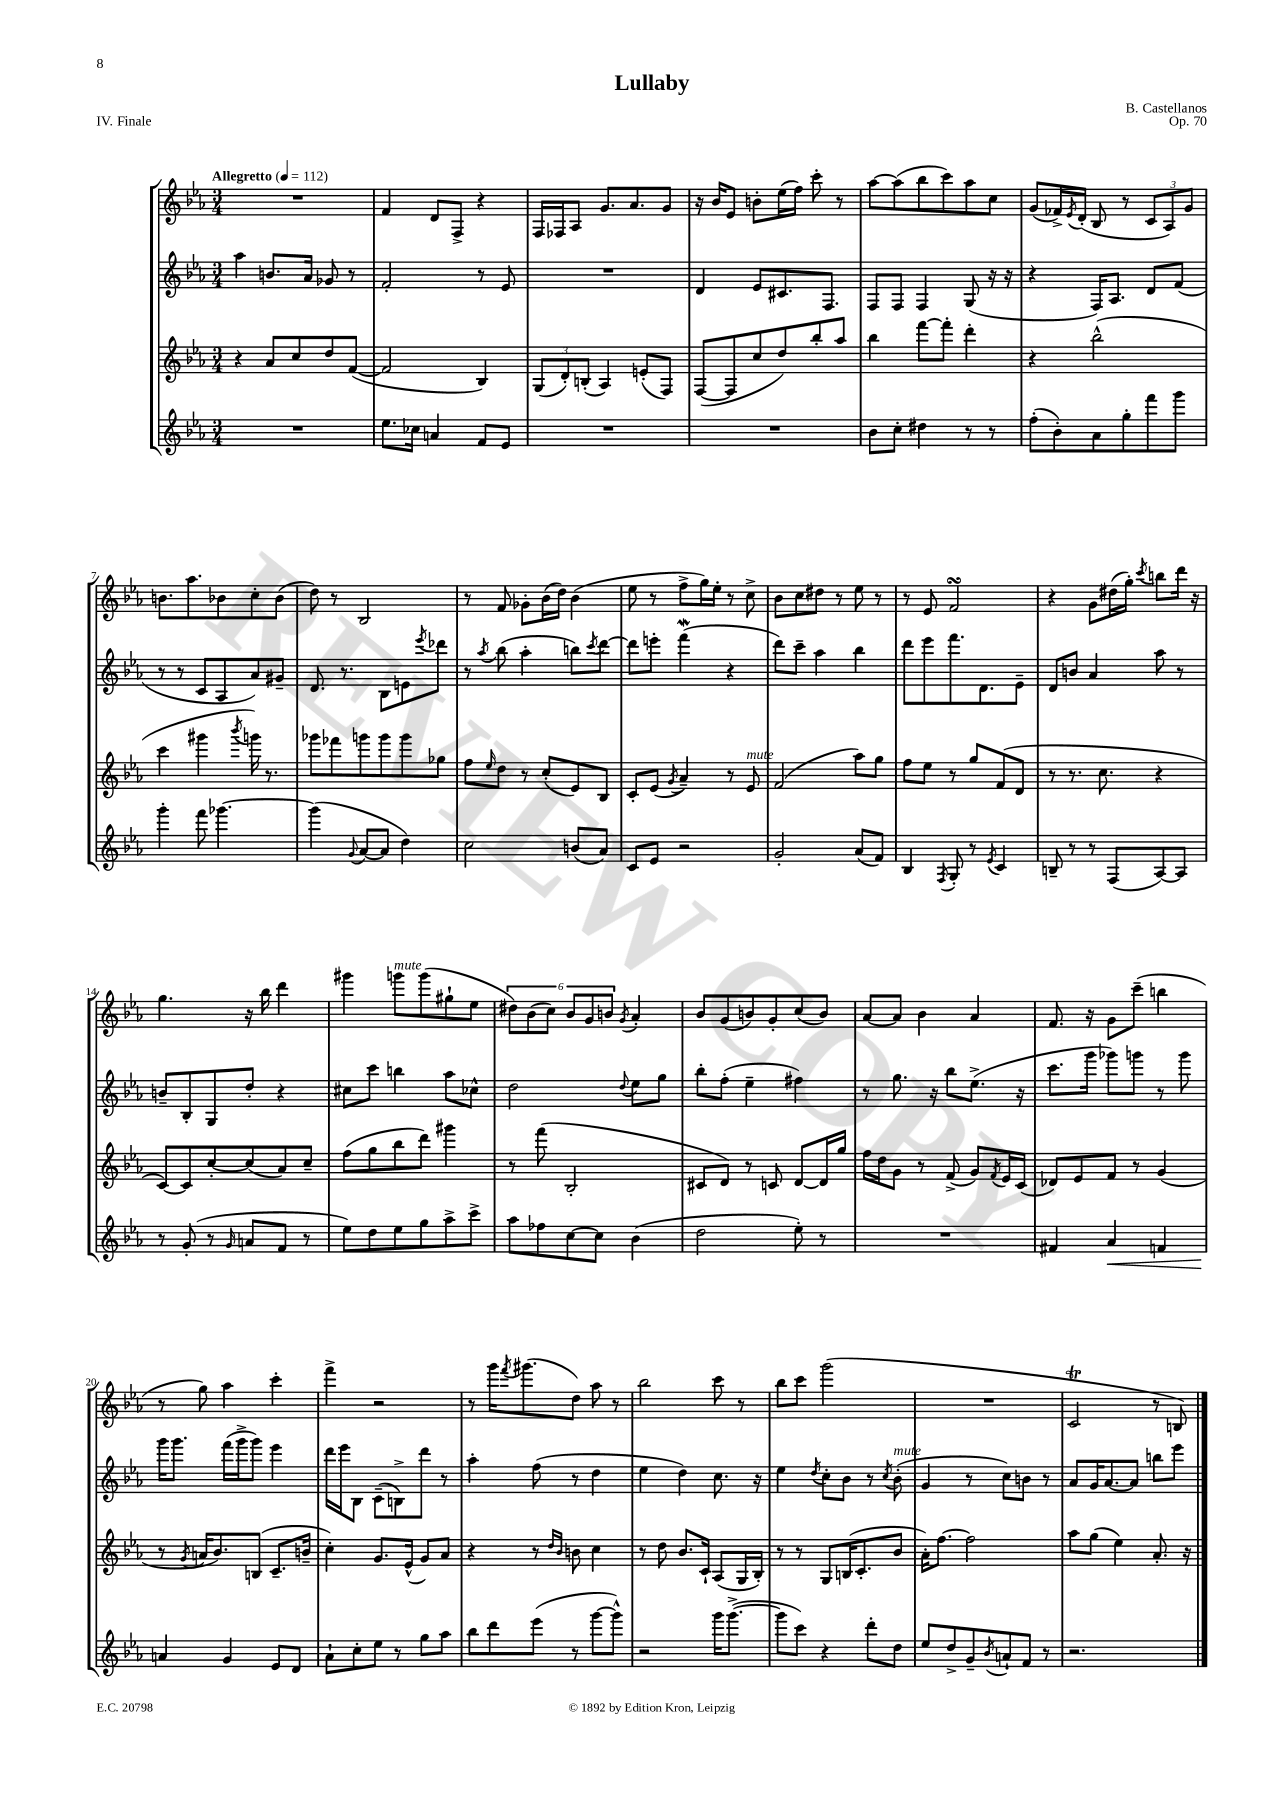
\header { title = "Lullaby" composer = "B. Castellanos" opus = "Op. 70" piece = "IV. Finale" }
<<
\new StaffGroup <<
\new Staff = "s0" {
    \clef treble \key ees \major \numericTimeSignature \time 3/4 \tempo "Allegretto" 4 = 112
    R2. |
    f'4 d'8 f8-> r4 |
    f16 fes16 aes8 g'8. aes'8. g'8 |
    r16 bes'16 ees'8 b'8-. ees''16( f''16) c'''8-. r8 |
    aes''8~ aes''8( bes''8 c'''8) aes''8 c''8 |
    g'8( fes'16->) \acciaccatura { ees'8 } d'16-.( bes8 r8 \tuplet 3/2 { c'8 aes8) g'8 } |
    b'8. aes''8. bes'8 c''8-. bes'8( |
    d''8) r8 bes2 |
    r8 f'8 ges'8-. bes'16( d''16) bes'4( |
    ees''8 r8 f''8-> g''16) ees''16-. r8 c''8-> |
    bes'8 c''8 dis''8 r8 ees''8 r8 |
    r8 ees'8 f'2\turn |
    r4 g'8 dis''16( g''16-.) \acciaccatura { c'''8 } b''8 d'''16 r16 |
    g''4. r16 bes''16 d'''4 |
    gis'''4 g'''8^\markup { \italic "mute" } g'''8( gis''8-! ees''8 |
    \tuplet 6/4 { dis''8) bes'8( c''8) bes'8 g'8 b'8 } \acciaccatura { g'8 } aes'4-. |
    bes'8 g'8( b'8) g'8-. c''8( b'8) |
    aes'8~ aes'8 bes'4 aes'4 |
    f'8. r16 g'8 c'''8--( b''4 |
    r8 g''8) aes''4 c'''4-. |
    f'''4-> r2 |
    r8 g'''16 \acciaccatura { f'''8 } gis'''8.( d''8) aes''8 r8 |
    bes''2 c'''8 r8 |
    bes''8 c'''8 g'''2( |
    R2. |
    c'2\trill r8 b8) \bar "|." |
}
\new Staff = "s1" {
    \clef treble \key ees \major \numericTimeSignature \time 3/4
    aes''4 b'8. aes'16 ges'8 r8 |
    f'2-. r8 ees'8 |
    R2. |
    d'4 ees'8 cis'8. f8. |
    f8 f8 f4 g8( r16 r16 |
    r4 f16) aes8. d'8 f'8( |
    r8 r8 c'8 aes8 aes'8) gis'8-- |
    d'8. r8. bes8 e'8 \acciaccatura { ees'''8 } des'''8 |
    r8 \acciaccatura { aes''8 } bes''8( aes''4-. b''8) \acciaccatura { c'''8 } d'''8~ |
    d'''8 e'''8-. f'''4\mordent( r4 |
    d'''8) c'''8-- aes''4 bes''4 |
    d'''8 ees'''8 f'''8. d'8. ees'8-- |
    d'8 b'8 aes'4 aes''8 r8 |
    b'8-- bes8-. g8 d''8-. r4 |
    cis''8 c'''8 b''4 aes''8 ces''8-^ |
    d''2 \appoggiatura { d''8 } ees''8 g''8 |
    bes''8-. f''8-.( ees''4-- fis''4) |
    r8 g''8. r16 bes''8 ees''8.->( r16 |
    c'''8. g'''16 ges'''8) g'''8 r8 g'''8 |
    g'''16 g'''8. f'''16( g'''16-> g'''8) ees'''4 |
    d'''16 ees'''16 bes8 c'8--( b8->) d'''8 r8 |
    aes''4-. f''8( r8 d''4 |
    ees''4 d''4) c''8. r16 |
    ees''4 \acciaccatura { d''8 } c''8-. bes'8 r8 \acciaccatura { c''8 } bes'8-.^\markup { \italic "mute" }( |
    g'4 r8 c''8) b'8 r8 |
    aes'8 g'16 aes'8.~ aes'8 b''8 ees'''8 \bar "|." |
}
\new Staff = "s2" {
    \clef treble \key ees \major \numericTimeSignature \time 3/4
    r4 aes'8 c''8 d''8 f'8~( |
    f'2 bes4) |
    \tuplet 3/2 { g8( d'8-.) b8-.( } aes4) e'8-.( f8) |
    f8~( f8 c''8 d''8) bes''8-. aes''8 |
    bes''4 f'''8~ f'''8-. d'''4-. |
    r4 bes''2-^( |
    c'''4 gis'''4 \acciaccatura { bes'''8 } g'''16) r8. |
    ges'''8 fes'''8 g'''8 g'''8 g'''8 ges''8 |
    f''8 \grace { ees''16 } d''8 r8 c''8-.( ees'8) bes8 |
    c'8-. ees'8( \acciaccatura { g'8 } aes'4--) r8 ees'8^\markup { \italic "mute" } |
    f'2( aes''8) g''8 |
    f''8 ees''8 r8 g''8 f'8( d'8 |
    r8 r8. c''8. r4 |
    c'8~) c'8 c''8~-. c''8( aes'8) c''8-- |
    f''8( g''8 bes''8 d'''8) gis'''4 |
    r8 f'''8( bes2-. |
    cis'8 d'8) r8 c'8 d'8~ d'16 g''16 |
    f''16 d''16 g'8 r8 f'8->( g'8) \acciaccatura { f'8 } ees'16 c'16( |
    des'8) ees'8 f'8 r8 g'4( |
    r8 \acciaccatura { g'8 } a'16 bes'8.) b8( c'8.-- b'16-- |
    c''4-.) g'8. ees'16-^( g'8) aes'8 |
    r4 r8 \grace { d''16 bes'16 } b'8 c''4 |
    r8 d''8 bes'8. c'16-! aes8( g16 bes16-.) |
    r8 r8 g8 b16( c'8.-. bes'8 |
    aes'16-.) f''8.~ f''2 |
    aes''8 g''8( ees''4) aes'8.-. r16 \bar "|." |
}
\new Staff = "s3" {
    \clef treble \key ees \major \numericTimeSignature \time 3/4
    R2. |
    ees''8. ces''16 a'4 f'8 ees'8 |
    R2. |
    R2. |
    bes'8 c''8-. dis''4 r8 r8 |
    f''8-.( bes'8-.) aes'8 g''8-. f'''8 g'''8 |
    g'''4-. f'''8 ges'''4.~ |
    ges'''4( \appoggiatura { g'8 } aes'8~ aes'8 d''4) |
    c''2 b'8( aes'8) |
    c'8 ees'8 r2 |
    g'2-. aes'8( f'8) |
    bes4 \acciaccatura { f8 } g8-. r8 \acciaccatura { ees'8 } c'4 |
    b8-- r8 r8 f8( aes8~) aes8 |
    r8 g'8-.( r8 \grace { g'16 } a'8 f'8 r8 |
    ees''8) d''8 ees''8 g''8 aes''8-> c'''8-> |
    aes''8 fes''8 c''8~ c''8 bes'4( |
    d''2 ees''8-.) r8 |
    R2. |
    fis'4 aes'4\< f'4 |
    a'4\! g'4 ees'8 d'8 |
    aes'8-! c''8-. ees''8 r8 g''8 aes''8 |
    bes''8 d'''8 ees'''8( r8 g'''8~ g'''8-^) |
    r2 g'''16 g'''8.~->( |
    g'''8 c'''8) r4 d'''8-. d''8 |
    ees''8 d''8-> g'8-- \acciaccatura { bes'8 } a'8-! f'8 r8 |
    r2. \bar "|." |
}
>>
>>
